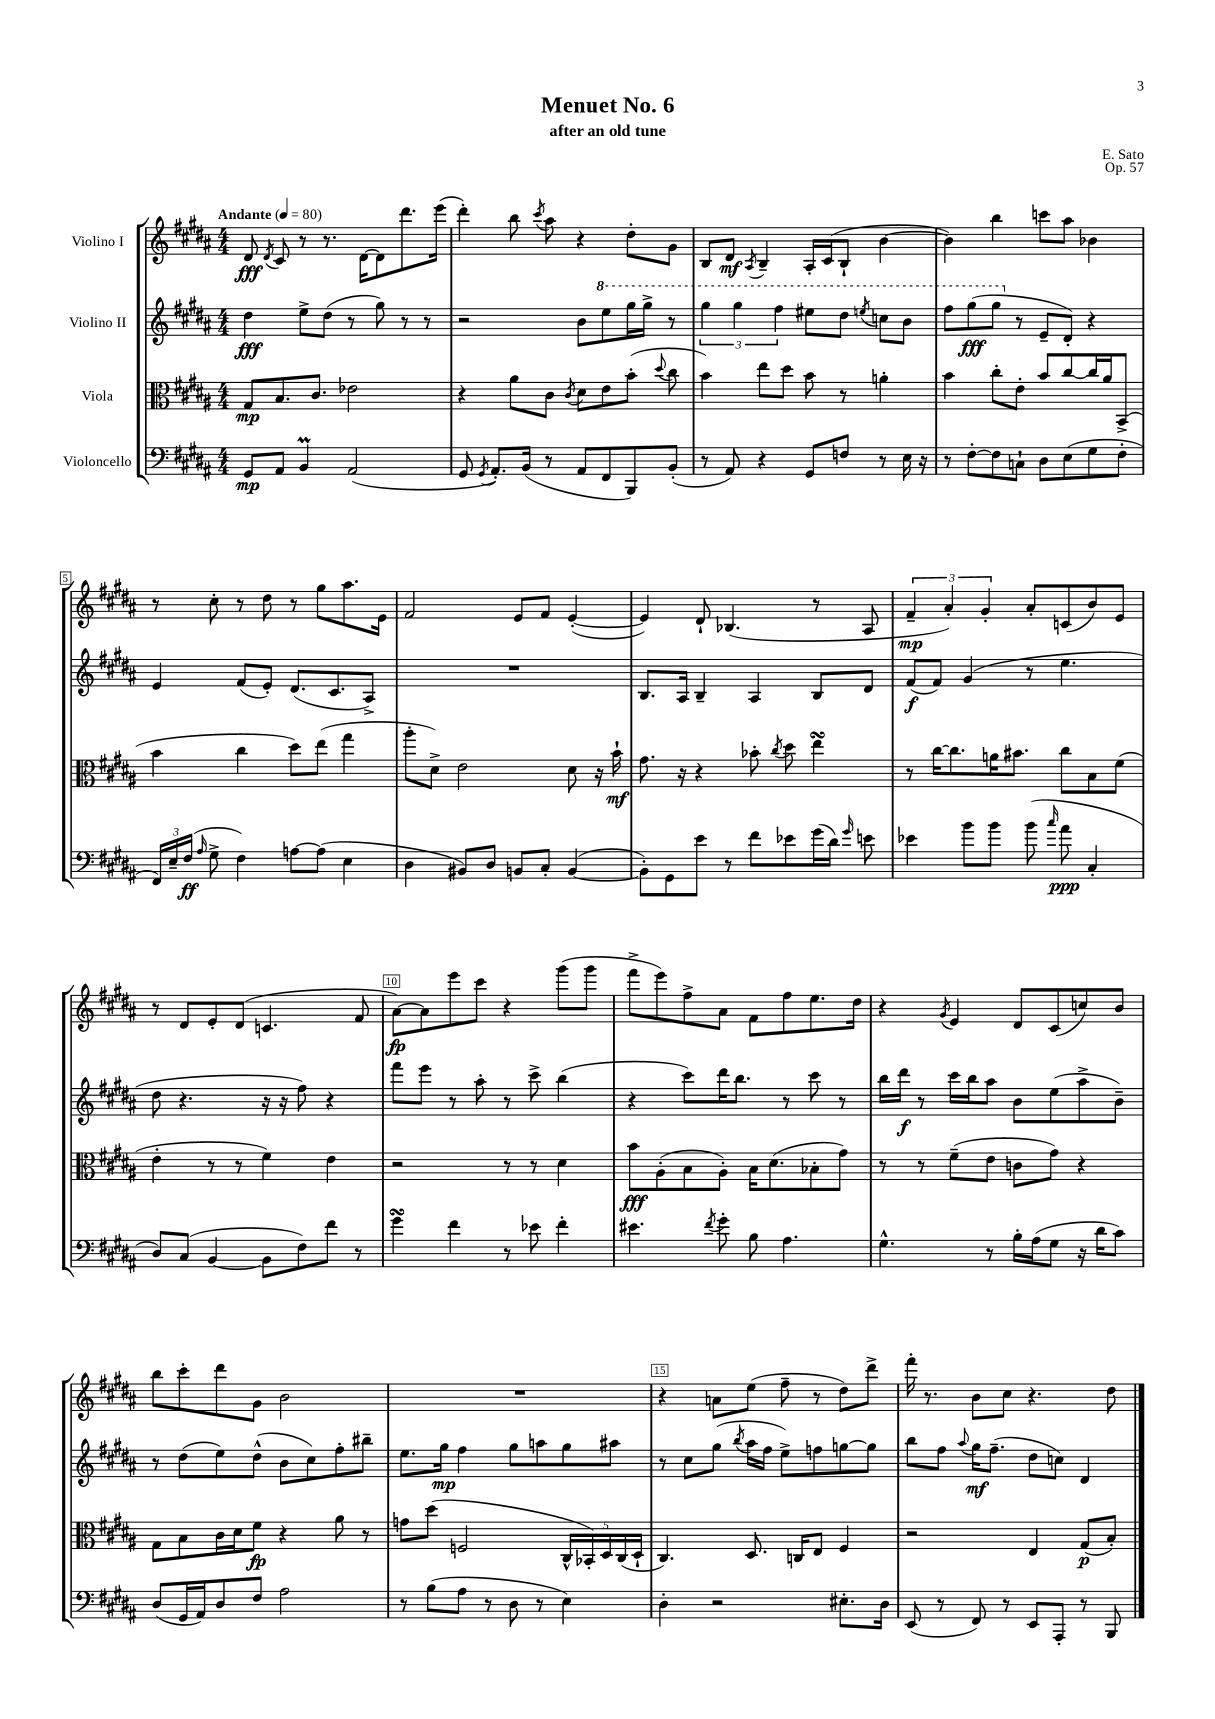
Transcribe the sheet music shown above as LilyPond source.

\header { title = "Menuet No. 6" composer = "E. Sato" subtitle = "after an old tune" opus = "Op. 57" }
<<
\new StaffGroup <<
\new Staff = "s0" \with { instrumentName = "Violino I" } {
    \clef treble \key b \major \numericTimeSignature \time 4/4 \tempo "Andante" 4 = 80
    \autoBeamOff dis'8\fff \acciaccatura { dis'8 } cis'8 r8 r8. dis'16[~ dis'8 dis'''8. e'''16]( |
    dis'''4-.) b''8 \acciaccatura { cis'''8 } ais''8 r4 dis''8[-. gis'8] |
    b8[ dis'8]\mf \acciaccatura { ais8 } b4-- ais16[-. cis'16( b8]-! b'4~ |
    b'4) b''4 c'''8[ ais''8] bes'4 |
    r8 cis''8-. r8 dis''8 r8 gis''8[ ais''8. e'16] |
    fis'2 e'8[ fis'8] e'4~-.( |
    e'4) dis'8-! bes4.( r8 ais8 |
    \tuplet 3/2 { fis'4--\mp ais'4-.) gis'4-. } ais'8[-. c'8( b'8) e'8] |
    r8 dis'8[ e'8-. dis'8]( c'4. fis'8 |
    ais'8[~\fp) ais'8 e'''8 cis'''8] r4 gis'''8[( gis'''8] |
    fis'''8[-> e'''8) fis''8-> ais'8] fis'8[ fis''8 e''8. dis''16] |
    r4 \acciaccatura { gis'8 } e'4 dis'8[ cis'8( c''8) b'8] |
    b''8[ cis'''8-. dis'''8 gis'8] b'2 |
    R1 |
    r4 a'8[ e''8]( fis''8-- r8 dis''8[) dis'''8]-> |
    fis'''16-. r8. b'8[ cis''8] r4. dis''8 \bar "|." |
}
\new Staff = "s1" \with { instrumentName = "Violino II" } {
    \clef treble \key b \major \numericTimeSignature \time 4/4
    \autoBeamOff dis''4\fff e''8[-> dis''8]( r8 gis''8) r8 r8 |
    r2 b'8[ \ottava #1 e'''8 gis'''16 gis'''16]-> r8 |
    \tuplet 3/2 { gis'''4 gis'''4 fis'''4 } eis'''8[ dis'''8] \acciaccatura { e'''8 } c'''8[ b''8] |
    fis'''8[ gis'''8\fff( gis'''8] \ottava #0 r8 e'8[-- dis'8]-.) r4 |
    e'4 fis'8[( e'8]-.) dis'8.[( cis'8. ais8]->) |
    R1 |
    b8.[ ais16] b4-- ais4 b8[ dis'8] |
    fis'8[\f( fis'8]) gis'4( r8 e''4. |
    dis''8 r4. r16 r16 fis''8) r4 |
    fis'''8[ e'''8] r8 ais''8-. r8 cis'''8-> b''4( |
    r4 cis'''8[) dis'''16 b''8.] r8 cis'''8 r8 |
    b''16[ dis'''16]\f r8 cis'''16[ b''16 ais''8] b'8[ e''8( ais''8-> b'8]--) |
    r8 dis''8[( e''8) dis''8]-^( b'8[ cis''8) fis''8-. bis''8]-- |
    e''8.[ gis''16]\mp fis''4 gis''8[ a''8 gis''8 ais''8] |
    r8 cis''8[ gis''8]( \acciaccatura { b''8 } ais''16[ fis''16] e''8[->) f''8 g''8~ g''8] |
    b''8[ fis''8] \appoggiatura { ais''8 } gis''16[\mf fis''8.]--( dis''8[ c''8]) dis'4 \bar "|." |
}
\new Staff = "s2" \with { instrumentName = "Viola" } {
    \clef alto \key b \major \numericTimeSignature \time 4/4
    \autoBeamOff gis8[\mp b8. cis'8.] ees'2 |
    r4 ais'8[ cis'8] \acciaccatura { cis'8 } dis'8[ e'8 b'8]-.( \appoggiatura { dis''8 } cis''8 |
    b'4) e''8[ dis''8] b'8 r8 a'4-. |
    b'4 cis''8[-. e'8]-. b'8[ cis''8~ cis''16 ais'16 b,8]->( |
    b'4 cis''4 dis''8[) e''8]( gis''4 |
    ais''8[-. dis'8]->) e'2 dis'8 r16 b'16-!\mf |
    gis'8. r16 r4 bes'8-. \acciaccatura { cis''8 } dis''8 e''4\turn |
    r8 cis''16[~ cis''8. a'16 bis'8.] cis''8[ b8 fis'8]( |
    e'4-. r8 r8 fis'4) e'4 |
    r2 r8 r8 dis'4 |
    b'8[\fff ais8-.( b8 ais8]-.) b16[ dis'8.( bes8-. gis'8]) |
    r8 r8 fis'8[--( e'8] c'8[ gis'8]) r4 |
    gis8[ b8 cis'16 dis'16 fis'8]\fp r4 ais'8 r8 |
    g'8[ dis''8]( f2 \tuplet 5/4 { cis16[-^ bes,16-.) dis16 cis16( dis16]-! } |
    cis4.) dis8. c16[ e8] fis4 |
    r2 e4 gis8[\p( b8]-.) \bar "|." |
}
\new Staff = "s3" \with { instrumentName = "Violoncello" } {
    \clef bass \key b \major \numericTimeSignature \time 4/4
    \autoBeamOff gis,8[\mp ais,8] b,4\prall ais,2( |
    gis,8 \acciaccatura { gis,8 } ais,8.[-.) b,16]( r8 ais,8[ fis,8 b,,8) b,8]-.( |
    r8 ais,8) r4 gis,8[ f8] r8 e16 r16 |
    r8 fis8[~-. fis8 c8]-! dis8[ e8( gis8 fis8]-. |
    \tuplet 3/2 { fis,16[) e16-- fis16]\ff( } \grace { ais16 } gis8-> fis4) a8[~ a8]( e4 |
    dis4 bis,8[) dis8] b,8[ cis8]-. b,4~( |
    b,8[-.) gis,8 e'8] r8 fis'8[ ees'8 gis'16( dis'16]) \grace { gis'16 } e'8 |
    ees'4 b'8[ b'8] b'8( \grace { cis''16 } ais'8\ppp cis4-. |
    dis8[) cis8]( b,4~ b,8[ fis8) fis'8] r8 |
    gis'4\turn fis'4 r8 ees'8 fis'4-. |
    eis'4. \acciaccatura { fis'8 } gis'8-. b8 ais4. |
    gis4.-^ r8 b16[-. ais16( gis8] r16 dis'16[ cis'8]) |
    dis8[( gis,16 ais,16) dis8 fis8] ais2 |
    r8 b8[( ais8] r8 dis8 r8 e4) |
    dis4-. r2 eis8.[-. dis16] |
    e,8( r8 fis,8) r8 e,8[ ais,,8]-. r8 b,,8 \bar "|." |
}
>>
>>
\layout { \context { \Score \override BarNumber.break-visibility = ##(#f #t #t) barNumberVisibility = #(every-nth-bar-number-visible 5) \override BarNumber.stencil = #(make-stencil-boxer 0.1 0.3 ly:text-interface::print) } }
